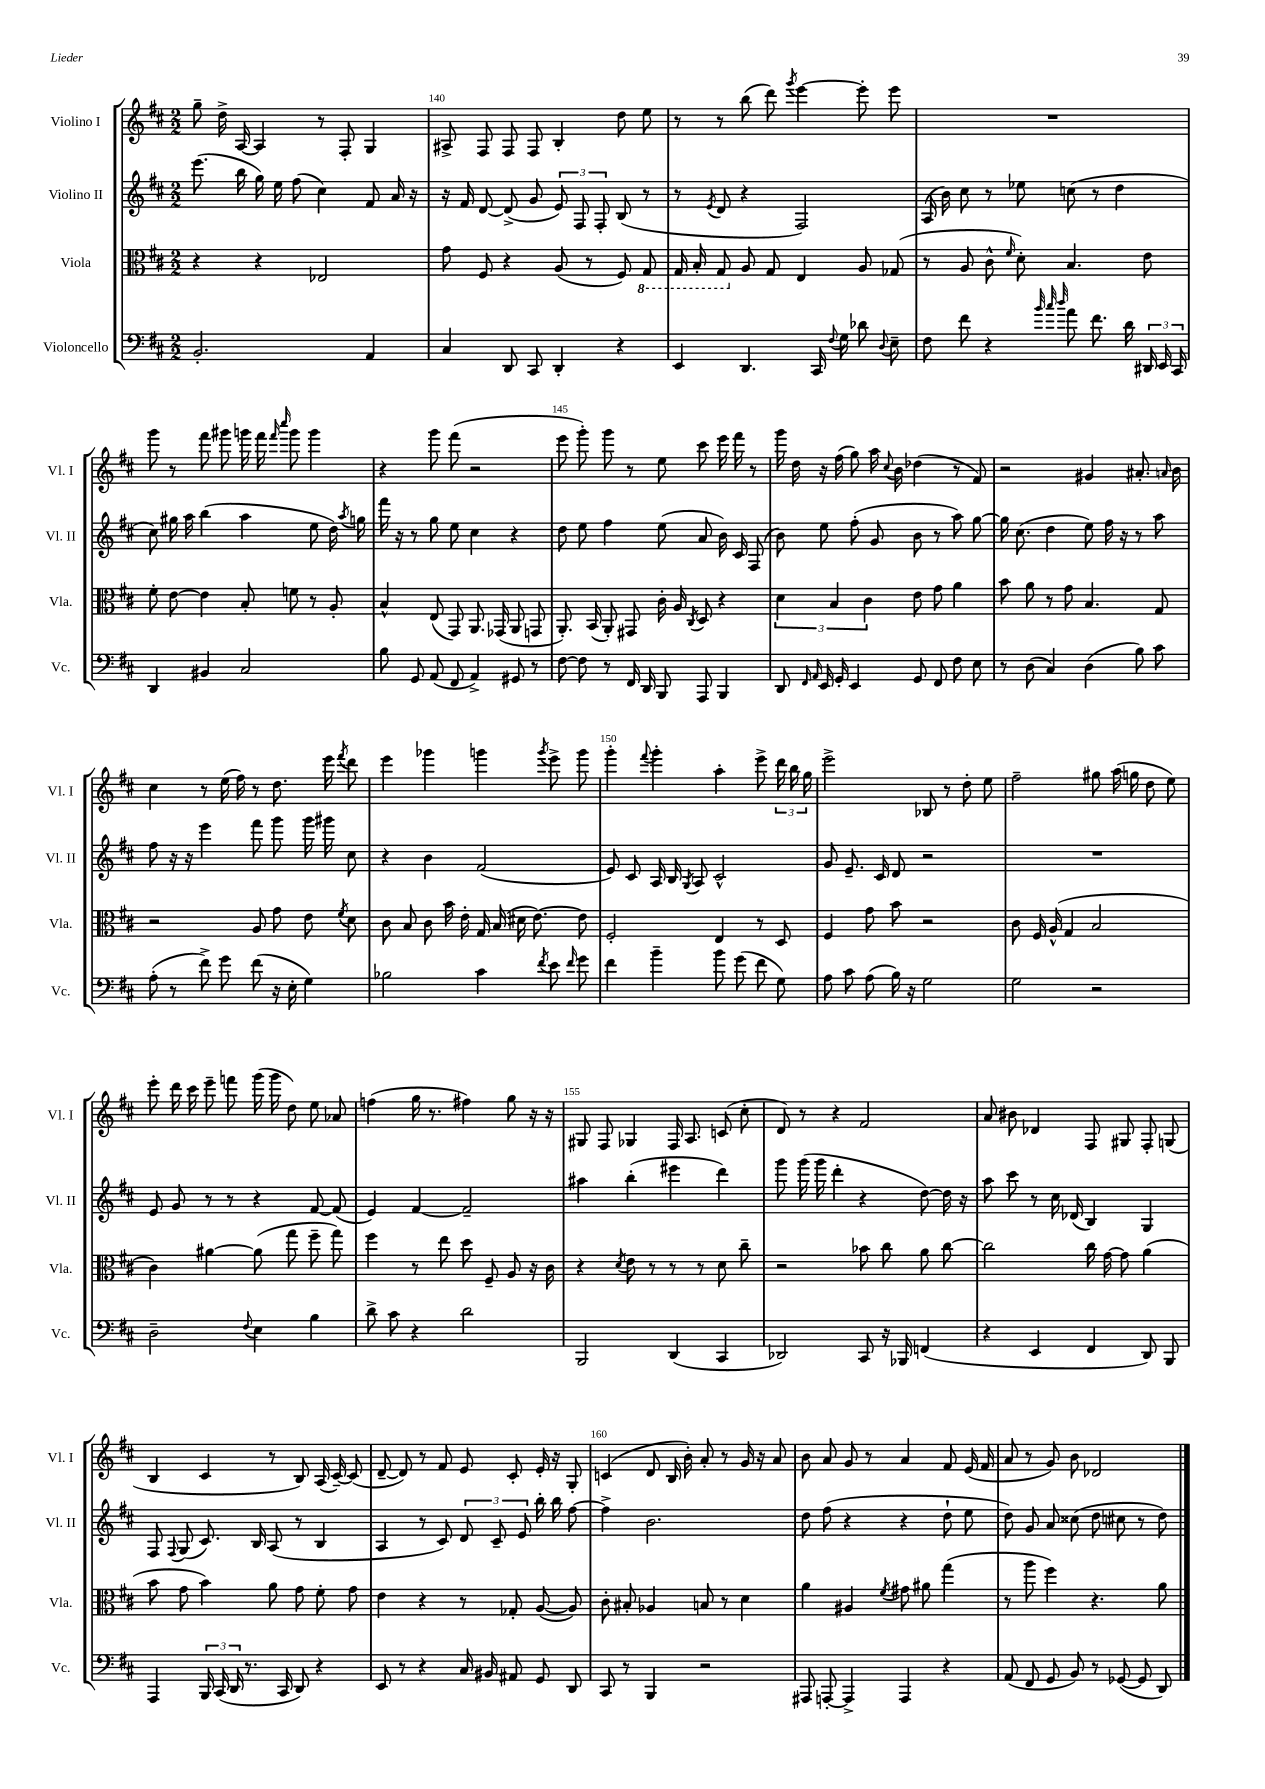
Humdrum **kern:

**kern	**kern	**kern	**kern
*part4	*part3	*part2	*part1
*staff4	*staff3	*staff2	*staff1
*I"Violoncello	*I"Viola	*I"Violino II	*I"Violino I
*I'Vc.	*I'Vla.	*I'Vl. II	*I'Vl. I
*clefF4	*clefC3	*clefG2	*clefG2
*k[f#c#]	*k[f#c#]	*k[f#c#]	*k[f#c#]
*M2/2	*M2/2	*M2/2	*M2/2
=139	=139	=139	=139
2.BB'/	4r	(8.eee\	8gg~\
.	.	.	16dd^\
.	.	16bb\	[16A/
.	4r	16gg\)	4A/]
.	.	16ee\	.
.	.	(8ff#\	.
.	2E-X/	4cc#\)	8r
.	.	.	8F#'/
4AA/	.	8f#/	4G/
.	.	16a/	.
.	.	16r	.
=140	=140	=140	=140
4C#/	8g\	16r	8A#X^/
.	.	16f#/	.
.	8F#/	[8d/	8F#/
8DD/	4r	(8d^/]	8F#/
8CC#/	.	8g/	8F#/
4DD'/	(8A/	12e/)	4B'/
.	.	12F#/	.
.	8r	.	.
.	.	12F#'/	.
4r	8F#/)	(8B/	8dd\
*	*8ba	*	*
.	8GG/	8r	8ee\
=141	=141	=141	=141
4EE/	16GG/	8r	8r
.	16BB'/	.	.
.	.	8qe/	.
.	8GG/	8d/	8r
*	*X8ba	*	*
4.DD/	8A/	4r	(8bb\
.	8G/	.	8ddd\)
.	.	.	8qggg/
.	4E/	2F#/)	[4eee\
16CC#/	.	.	.
8qqF#/	.	.	.
16G\	.	.	.
8d-X\	8A/	.	8eee'\]
8qqD/	.	.	.
8E~\	(8G-X/	.	8eee\
=142	=142	=142	=142
8F#\	8r	(16A/	1r
.	.	16b\)	.
8f#\	8A/	8cc#\	.
4r	8c#^^\	8r	.
.	16qqf#/	.	.
.	8d'\)	8ee-X\	.
32qqb/	.	.	.
32qqcc#/	.	.	.
32qqdd/	.	.	.
8a\	4.B/	(8ccn\	.
8.f#\	.	8r	.
.	.	4dd\	.
16d\	.	.	.
24DD#X/	8e\	.	.
24EE/	.	.	.
24CC#/	.	.	.
!!LO:LB:g=z
=143	=143	=143	=143
4DD/	8f#'\	8cc#\)	8ggg\
.	[8e\	16gg#X\	8r
.	.	16aa\	.
4BB#X/	4e\]	(4bb\	8fff#\
.	.	.	8ggg#X\
2C#/	8B'/	4aa\	16gggn\
.	.	.	16fff#\
.	.	.	16qqfff#/
.	.	.	16qqcccc#/
.	8fn\	.	8ggg\
.	8r	8ee\	4ggg\
.	8A'/	16dd\)	.
.	.	8qaa/	.
.	.	16ggn\	.
=144	=144	=144	=144
8B\	4B^^/	16fff#\	4r
.	.	16r	.
8GG/	.	8r	.
(8AA/	(8E/	8gg\	8ggg\
8FF#/	8GG/)	8ee\	(8fff#\
4AA^/)	8.AA/	4cc#\	2r
.	(16GG-X/	.	.
8GG#X/	8AA/	4r	.
8r	8GGn/	.	.
=145	=145	=145	=145
[8F#\	8.AA'/)	8dd\	8eee\
8F#\]	.	8ee\	8ggg'\)
.	(16BB/	.	.
8r	8AA'/)	4ff#\	8ggg\
16FF#/	8GG#X/	.	8r
16DD/	.	.	.
8BBB/	16c#'\	(8ee\	8ee\
.	16A/	.	.
.	8qC#/	.	.
8AAA/	8D/	8a/	8ccc#\
4BBB/	4r	16b\)	16eee\
.	.	16c#/	16fff#\
.	.	(8F#/	8r
=146	=146	=146	=146
8DD/	6d\	8b\)	16ggg\
.	.	.	16dd\
16qqFF#/	.	.	.
16qqAA/	.	.	.
16EE/	.	8ee\	16r
.	6B/	.	.
16GG'/	.	.	(16ff#\
4EE/	.	(8ff#'\	8gg\)
.	6c#\	.	.
.	.	8g/	16aa\
.	.	.	8qqcc#/
.	.	.	16b\
8GG/	8e\	8b\	(4dd-X\
8FF#/	8g\	8r	.
8F#\	4a\	8aa\)	8r
8E\	.	[8gg\	8f#/)
=147	=147	=147	=147
8r	8b\	16gg\]	2r
.	.	(8.cc#\	.
(8D\	8a\	.	.
4C#/)	8r	4dd\	.
.	8g\	.	.
(4D\	4.B/	8ee\)	4g#X/
.	.	16ff#\	.
.	.	16r	.
8B\)	.	8r	8.a#X'/
8c#\	8G/	8aa\	.
.	.	.	16qqan/
.	.	.	16b\
!!LO:LB:g=z
=148	=148	=148	=148
(8A'\	2r	8ff#\	4cc#\
8r	.	16r	.
.	.	16r	.
8f#^\)	.	4eee\	8r
8g\	.	.	(16ee\
.	.	.	16ff#\)
(8f#\	8A/	8fff#\	8r
16r	8g\	8ggg\	8.dd\
16E'\	.	.	.
4G\)	8e\	16ggg\	.
.	.	16ggg#X\	16eee\
.	8qf#/	.	8qfff#/
.	8d\	8cc#\	8ddd\
=149	=149	=149	=149
2B-X\	8c#\	4r	4eee\
.	8B/	.	.
.	8c#\	4b\	4ggg-X\
.	16b\	.	.
.	16e'\	.	.
4c#\	16G/	(2f#/	4gggn\
.	(16B/	.	.
.	16d#X\	.	.
.	[8.e\)	.	.
8qf#/	.	.	8qggg/
8e\	.	.	8eee^\
16qqf#/	.	.	.
8g\	8e\]	.	8ggg\
=150	=150	=150	=150
4f#\	2F#'/	8e/)	4ggg'\
.	.	8c#/	.
.	.	.	8qqfff#/
4b~\	.	16A/	4ggg'\
.	.	16B/	.
.	.	8qG/	.
.	.	8A/	.
8b\	4E/	2c#^^/	4aa'\
(8g\	.	.	.
8f#\	8r	.	8eee^\
8G\)	8D/	.	24ddd\
.	.	.	24bb\
.	.	.	24gg\
=151	=151	=151	=151
8A\	4F#/	8g/	2eee^\
8c#\	.	8.e~/	.
(8A\	8g\	.	.
.	.	16c#/	.
16B\)	8b\	8d/	.
16r	.	.	.
2G\	2r	2r	8B-X/
.	.	.	8r
.	.	.	8dd'\
.	.	.	8ee\
=152	=152	=152	=152
2G\	8c#\	1r	2ff#~\
.	16F#/	.	.
.	(16A^^/	.	.
.	4G/	.	.
2r	2B/	.	8gg#X\
.	.	.	(16aa\
.	.	.	16ggn\
.	.	.	8dd\
.	.	.	8ee\)
!!LO:LB:g=z
=153	=153	=153	=153
2D~\	4c#\)	8e/	8eee'\
.	.	8g/	16ddd\
.	.	.	16ccc#\
.	[4a#X\	8r	8eee~\
.	.	8r	8fffn\
8qqF#/	.	.	.
4E\	(8a#\]	4r	(16ggg\
.	.	.	16ggg\
.	8gg\	.	8dd\)
4B\	8ff#~\	[8f#/	8ee\
.	8gg\)	(8f#/]	8a-X/
=154	=154	=154	=154
8d^\	4ff#\	4e/)	(4ffn\
8c#\	.	.	.
4r	8r	[4f#/	16gg\
.	.	.	8.r
.	8ee\	.	.
2d\	8dd\	2f#~/]	4ff#X\)
.	8F#~/	.	.
.	8A/	.	8gg\
.	16r	.	16r
.	16c#\	.	16r
=155	=155	=155	=155
2BBB/	4r	4aa#X\	8G#X/
.	.	.	8F#/
.	8qd/	.	.
.	8e\	(4bb'\	4G-X/
.	8r	.	.
(4DD/	8r	4eee#X\	16F#/
.	.	.	8.A/
.	8r	.	.
4CC#/	8d\	4ddd\)	(8cn/
.	8cc#~\	.	8cc#'\
=156	=156	=156	=156
2DD-X/)	2r	8ggg\	8d/)
.	.	(16ggg\	8r
.	.	16ggg\	.
.	.	4ddd'\	4r
8CC#/	8b-X\	4r	2f#/
16r	8cc#\	.	.
16BBB-X/	.	.	.
(4FFn/	8a\	[8dd\)	.
.	[8cc#\	16dd\]	.
.	.	16r	.
=157	=157	=157	=157
4r	2cc#\]	8aa\	8a/
.	.	8ccc#\	8b#X\
4EE/	.	8r	4d-X/
.	.	16cc#\	.
.	.	(16d-X/	.
4FF#/	16cc#\	4B/)	8F#/
.	[16g\	.	.
.	8g\]	.	8G#X/
8DD/)	(4a\	4G/	8F#'/
8BBB/	.	.	(8Gn/
!!LO:LB:g=z
=158	=158	=158	=158
4AAA/	8b\	8F#/	4B/
.	.	8qqF#/	.
.	8g\	(8G/	.
24BBB/	4b\)	8.c#/)	4c#/
(24CC#/	.	.	.
24DD/	.	.	.
8.r	.	.	.
.	.	16B/	.
.	8a\	(8A/	8r
16CC#/	.	.	.
8DD/)	8g\	8r	8B/)
4r	8f#'\	4B/	(16A/
.	.	.	[16c#~/)
.	8g\	.	(8c#/]
=159	=159	=159	=159
8EE/	4e\	4A/	[8d~/
8r	.	.	8d/])
4r	4r	8r	8r
.	.	8c#/)	8f#/
16C#/	8r	12d/	8e/
16BB#X/	.	.	.
.	.	12c#~/	.
8AA#X/	8G-X'/	.	8c#'/
.	.	12e/	.
8GG/	([8A/	16bb'\	16e'/
.	.	16bb\	16r
8DD/	8A/])	[8ff#\	8G'/
=160	=160	=160	=160
8CC#/	8c#'\	4ff#^\]	(4cn/
8r	8B#X'/	.	.
4BBB/	4A-X/	2.b\	8d/
.	.	.	16B/
.	.	.	16b'\)
2r	8Bn/	.	8a'/
.	8r	.	8r
.	4d\	.	16g/
.	.	.	16r
.	.	.	8a/
=161	=161	=161	=161
8AAA#X/	4a\	8dd\	8b\
[8AAAn'/	.	(8ff#\	8a/
4AAA^/]	4A#X/	4r	8g/
.	.	.	8r
.	8qf#/	.	.
4AAA/	8g#X\	4r	4a/
.	8a#X\	.	.
4r	(4gg\	8dd`\	8f#/
.	.	8ee\	(16e/
.	.	.	16f#/
=162	=162	=162	=162
(8AA/	8r	8dd\)	8a/
8FF#/	8aa\	8g/	8r
8GG/	4ff#\)	8a/	8g/)
8BB/)	.	(8cc##X\	8b\
8r	4.r	8dd\	2d-X/
([8GG-X/	.	8cc#X\	.
8GG-/]	.	8r	.
8DD/)	8a\	8dd\)	.
==	==	==	==
*-	*-	*-	*-
